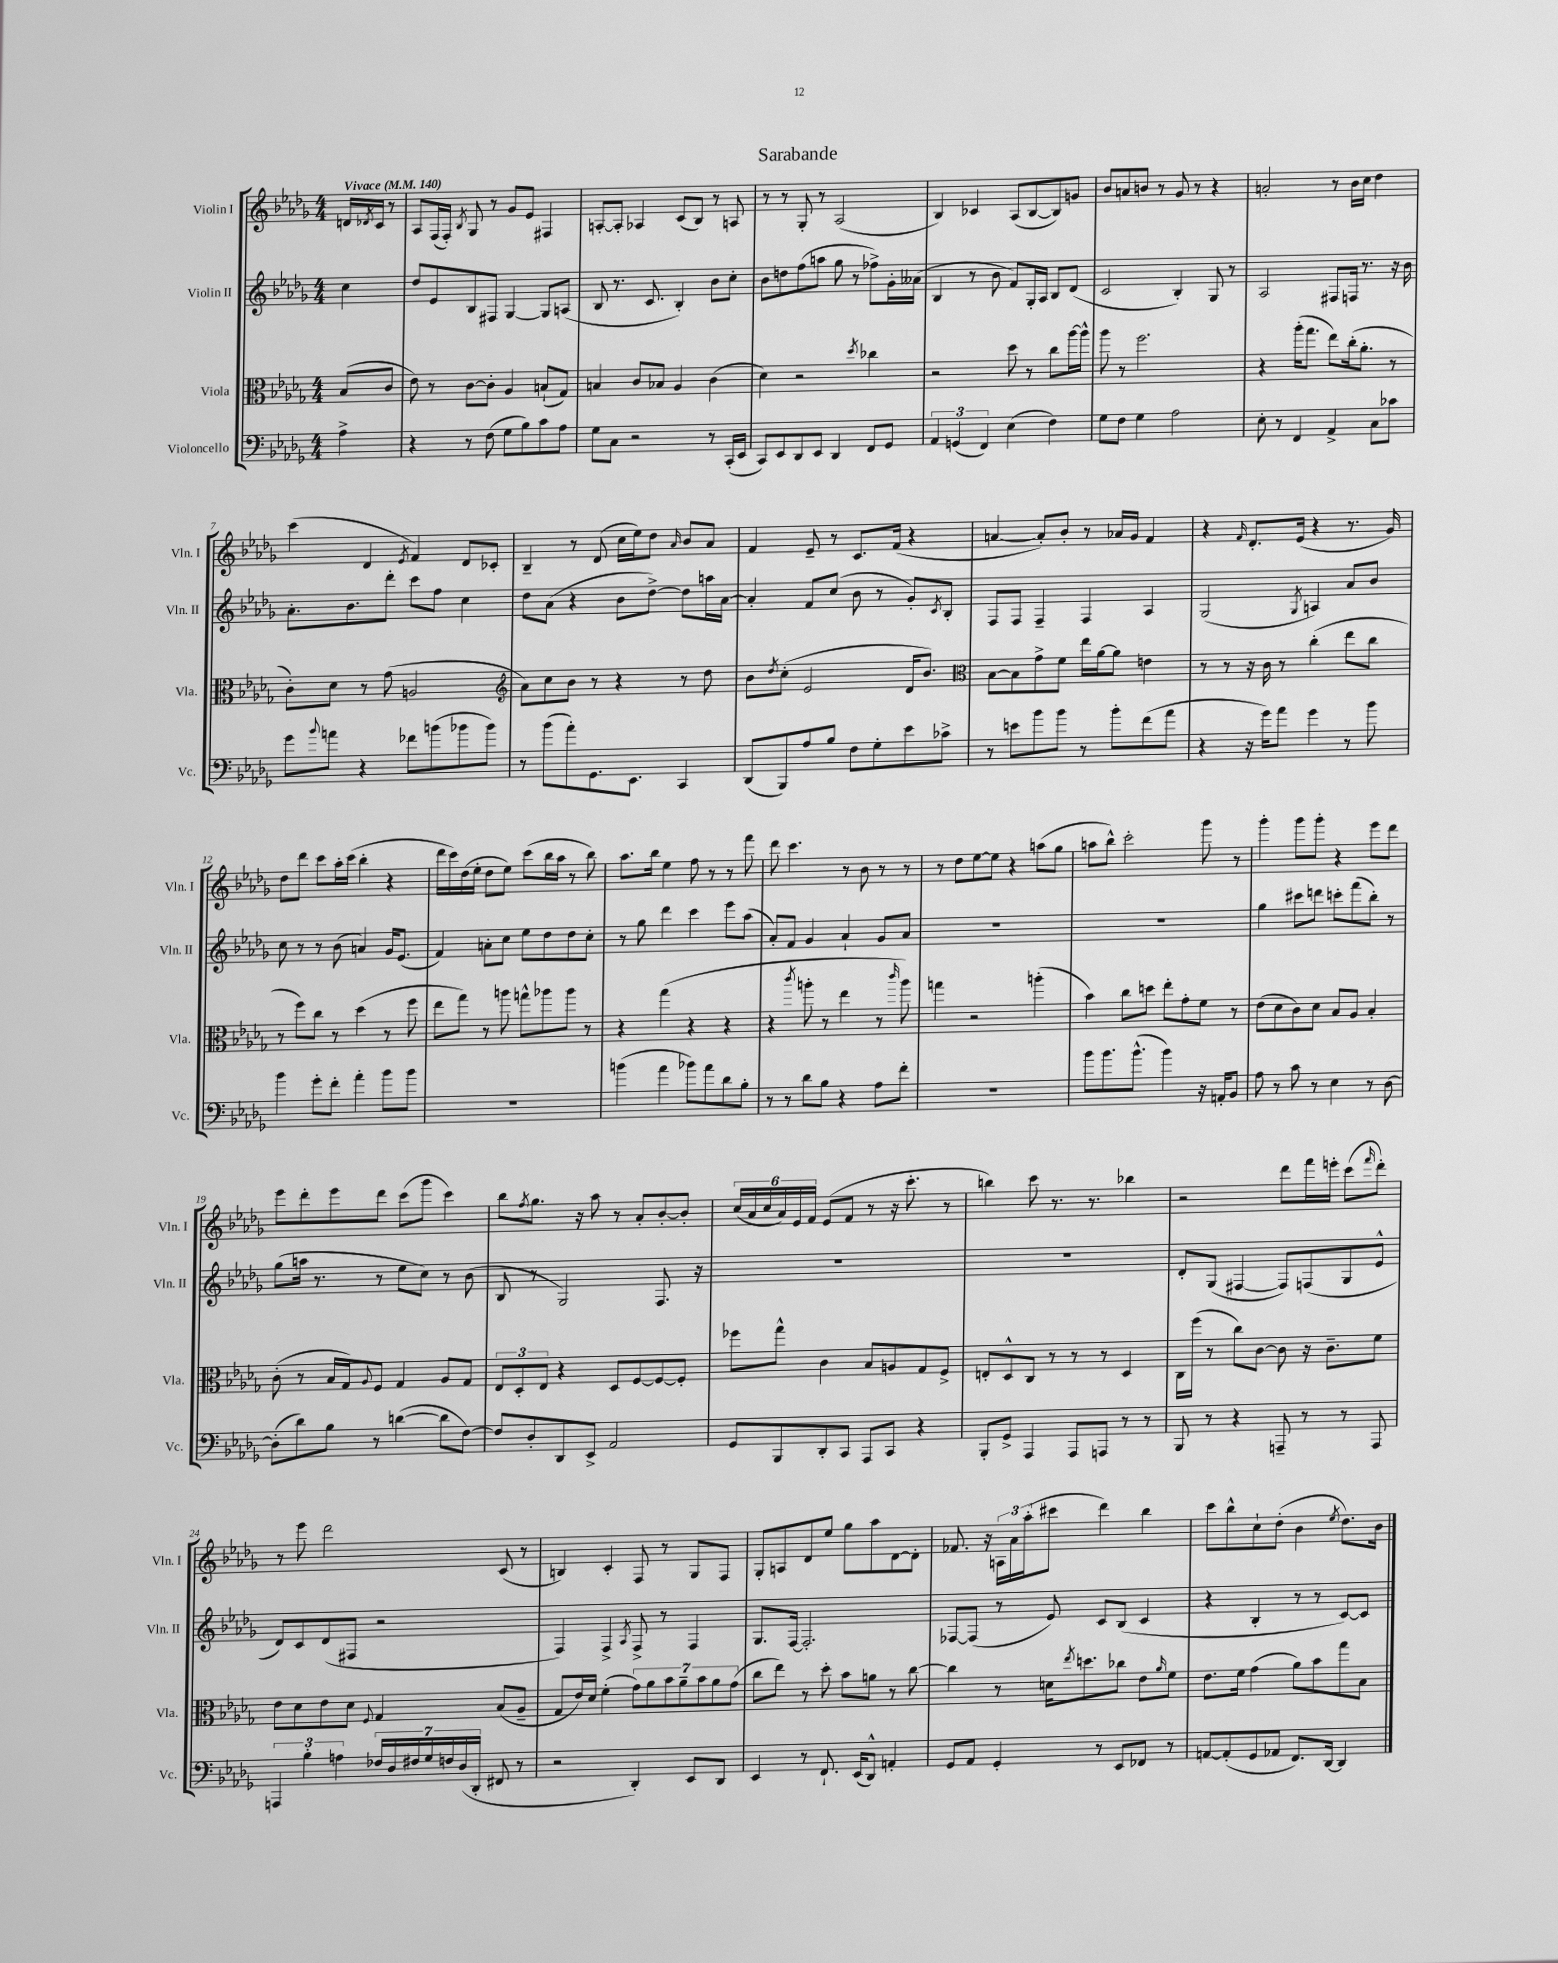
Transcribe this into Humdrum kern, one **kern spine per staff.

**kern	**kern	**kern	**kern
*part4	*part3	*part2	*part1
*staff4	*staff3	*staff2	*staff1
*I"Violoncello	*I"Viola	*I"Violin II	*I"Violin I
*I'Vc.	*I'Vla.	*I'Vln. II	*I'Vln. I
*clefF4	*clefC3	*clefG2	*clefG2
*k[b-e-a-d-g-]	*k[b-e-a-d-g-]	*k[b-e-a-d-g-]	*k[b-e-a-d-g-]
*M4/4	*M4/4	*M4/4	*M4/4
*MM140	*MM140	*MM140	*MM140
=	=	=	=
!	!	!	!LO:TX:a:B:t=Vivace
4A-^\	(8B-/L	4cc\	16dn/LL
.	.	.	8qd-X/
.	.	.	16c/JJ
.	8c/J	.	8r
=1	=1	=1	=1
4r	8e-\)	8dd-/L	8A-/L
.	8r	8e-/	(16F/L
.	.	.	16F'/JJ)
.	.	.	8qB-/
8r	[8c\L	8B-/	8G-/
(8F\	8c'\J]	8F#X/J	8r
8G-\L	4A-/	[4G-/	8g-/L
8B-\)	.	.	8e-/J
8c\	(8Bn`/L	8G-/L]	4F#X/
8A-\J	8G-/J)	(8An/J	.
=2	=2	=2	=2
8G-\L	4Bn/	8B-/	[8An'/L
8C\J	.	8.r	8A'/J]
2r	8c/L	.	4A-X/
.	.	8.c/	.
.	8B-X/J	.	.
.	4A-/	4B-'/)	(8c/L
.	.	.	8B-/J)
8r	(4c\	8b-\L	8r
(16CC'/LL	.	8cc'\J	8An/
16EE-/JJ	.	.	.
=3	=3	=3	=3
8CC/L)	4d-\)	8b-\L	8r
8EE-/	.	8ddn\	8r
8DD-/	2r	(8ff\	8G-'/
8EE-/J	.	8aan\J	8r
4DD-/	.	8gg-\	(2A-/
.	.	8r	.
.	8qdd-/	.	.
8FF/L	4cc-X\	8ff-X^\L)	.
8GG-/J	.	16g-'\L	.
.	.	(16a--X\JJ	.
=4	=4	=4	=4
6AA-/	2r	4B-/	4B-/)
(6GGn/	.	.	.
.	.	8r	4c-X/
6FF/)	.	.	.
.	.	8b-\	.
(4E-\	8dd-\	8f/L)	(8A-/L
.	8r	16G-'/L	[8B-/
.	.	16A-/JJ	.
4F\)	8cc\L	8B-/L	8B-/])
.	[16aa-\L	(8d-/J	8gn/J
.	16aa-^^\JJ]	.	.
=5	=5	=5	=5
8G-\L	8aa-\	2c/	8b-/L
8F\J	8r	.	8an/
4G-\	2.ff\	.	8bn/J
.	.	.	8r
2A-\	.	4B-'/)	8g-/
.	.	.	8r
.	.	8G-/	4r
.	.	8r	.
=6	=6	=6	=6
8E-'\	4r	2A-/	2an'/
8r	.	.	.
4FF/	(16aa-'\KL	.	.
.	8.gg-\J	.	.
4AA-^/	8ee-\L)	8F#X/L	8r
.	(16cc'\k	16Fn/Jk	16b-\LL
.	8.a-'\J	8.r	16cc\JJ
8C\L	.	.	4dd-\
8c-X\J	8r	16r	.
.	.	16b-\	.
!!LO:LB:g=z
=7	=7	=7	=7
8g-\L	8c'\L)	8.a-'\L	(4ccc\
8qqb-/	.	.	.
8an\J	8d-\J	.	.
.	.	8.b-\	.
4r	8r	.	4d-/
.	(8g-\	8ddd-'\J	.
.	.	.	8qe-/
8f-X\L	2An/	8ccc\L	4f/)
(8bn\	.	8ff\J	.
8b-X\	.	4cc\	8d-/L
8b-\J)	.	.	8c-X'/J
=8	=8	=8	=8
*	*clefG2	*	*
8r	8a-\L)	8dd-\L	4B-~/
(8b-\L	8cc\	(8a-\J	.
8a-'\)	8b-\J	4r	8r
8.GG-\	8r	.	(8d-/
.	4r	8b-\L	16cc\LL
8.EE-\J	.	.	16ee-\J)
.	.	[8dd-^\J)	8dd-\J
.	.	.	16qqa-/
4CC/	8r	8dd-\L]	8b-/L
.	8dd-\	16aan\L	8a-/J
.	.	[16a-\JJ	.
=9	=9	=9	=9
(8DD-/L	8b-\L	4a-'/]	4f/
.	8qdd-/	.	.
8BBB-/)	(8cc'\J	.	.
8A-/	2e-/	8f/L	8e-~/
8B-/J	.	(8cc/J	8r
8F\L	.	8b-\	8.c/L
8G-'\	.	8r	.
.	.	.	(16f/Jk
8e-\	16d-/KL	8g-'/L)	4r
.	8.b-/J)	.	.
.	.	8qc/	.
8c-X^\J	.	8B-'/J	.
=10	=10	=10	=10
*	*clefC3	*	*
8r	[8B-\L	8F/L	[4an/
8en\L	8B-\]	8F/J	.
8b-\	8g-^\	4F~/	8a'/L])
8b-\J	8f\J	.	8b-'/J
8r	16ee-\LL	4F/	8r
.	[16a-\J	.	.
8b-'\L	8a-\J]	.	16a-X/LL
.	.	.	16g-/JJ
(8f\	4en\	4A-/	4f/
8a-\J	.	.	.
=11	=11	=11	=11
4r	8r	(2G-/	4r
.	8r	.	.
.	.	.	16qqf/
16r	16r	.	8.d-'/L
16g-\KL)	16c\	.	.
8a-\J	8r	.	.
.	.	.	(16e-/Jk
.	.	8qG-/	.
4g-\	(4cc'\	4An/)	4r
8r	8ee-\L	8a-/L	8.r
8b-\	8cc\J	8b-/J	.
.	.	.	16g-/)
!!LO:LB:g=z
=12	=12	=12	=12
4b-\	8r	8cc\	8dd-\L
.	8ff\L)	8r	8ddd-\J
8g-'\L	8cc\J	8r	8ccc\L
8f'\J	8r	(8b-\	16aa-'\L
.	.	.	(16ccc\JJ
4a-'\	(4dd-\	4an/)	4bb-'\
8b-\L	8r	16g-/KL	4r
.	.	(8.e-/J	.
8b-\J	8ff\	.	.
=13	=13	=13	=13
1r	8ee-\L	4f/)	16ddd-\LL
.	.	.	16ccc\)
.	8gg-\J)	.	(16dd-\
.	.	.	16ee-'\JJ
.	8r	8an'\L	8dd-\L
.	8aan\	8cc\J	8ee-\J)
.	8ggn^^\L	8ee-\L	(8ccc\L
.	8aa-X\	8dd-\	16bb-\L
.	.	.	16aa-\JJ
.	8aa-\J	8dd-\	8r
.	8r	8cc'\J	8bb-\)
=14	=14	=14	=14
(4bn\	4r	8r	8.aa-\L
.	.	8gg-\	.
.	.	.	16bb-\Jk
4a-\	(4gg-\	4ddd-\	4ee-\
8b-X\L)	4r	4ccc\	8ff\
8a-\	.	.	8r
8d-\	4r	8eee-\L	8r
8B-'\J	.	(8aa-\J	8fff\
=15	=15	=15	=15
8r	4r	8a-'/L)	8ddd-\
8r	.	8f/J	4.ccc\
.	8qccc/	.	.
8d-\L	8aan'\	4g-/	.
8B-\J	8r	.	.
4r	4ee-\	4a-`/	8r
.	.	.	8b-\
8A-\L	8r	8g-/L	8r
.	16qqccc/	.	.
8f'\J	8aa\)	8a-/J	8r
=16	=16	=16	=16
1r	4ggn\	1r	8r
.	.	.	8dd-\L
.	2r	.	[8ee-\
.	.	.	8ee-\J]
.	.	.	4r
.	(4aan'\	.	(8aan\L
.	.	.	8gg-\J
=17	=17	=17	=17
8b-\L	4b-\)	1r	8aan\L
8.b-\	.	.	8bb-^^\J)
.	8cc\L	.	2ccc'\
(8.b-^^\J	.	.	.
.	8ddn\J	.	.
4b-\)	8ee-'\L	.	.
.	8g-'\	.	.
16r	8f\J	.	8ggg-\
16AAn'/KL	.	.	.
8BB-/J	8r	.	8r
=18	=18	=18	=18
8A-\	(8e-\L	4gg-\	4ggg-'\
8r	8d-\	.	.
8c\	8c\)	8ccc#X\L	8ggg-\L
8r	8d-\J	8dddn\J	8ggg-'\J
4E-\	8B-/L	8cccn'\L	4r
.	8A-/J	(8fff\	.
8r	4B-'/	8bb-'\J)	8eee-\L
[8D-\	.	8r	8ddd-\J
!!LO:LB:g=z
=19	=19	=19	=19
(8D-'\L]	(8c'\	(8gg-\L	8eee-\L
8d-\)	8r	16aan\Jk	8ddd-'\
.	.	8.r	.
8B-\J	16B-/LL	.	8eee-\
.	16G-/J)	.	.
.	8qqA-/	.	.
8r	8F/J	8r	8ddd-\J
([4dn\	4G-/	8ee-\L	(8ccc\L
.	.	8cc\J)	8ggg-\J
8d\L]	8A-/L	8r	4ccc\)
[8F\J)	8G-/J	(8b-\	.
=20	=20	=20	=20
8F/L]	12E-/L	8B-/	8bb-\L
.	12D-'/	.	.
.	.	.	8qff/
8D-'/	.	8r	8.gg-\J
.	12E-/J	.	.
8DD-/	4r	2G-/)	.
.	.	.	16r
8EE-^/J	.	.	8aa-\
2AA-/	8D-/L	.	8r
.	[8F/	.	8a-'/L
.	8F/_	8.F/	[8b-'/
.	8F'/J]	.	8b-'/J]
.	.	16r	.
=21	=21	=21	=21
8GG-/L	8ff-X\L	1r	(24cc/LL
.	.	.	24a-/
.	.	.	24cc/
8BBB-/	8gg-^^\J	.	24a-/)
.	.	.	24e-/
.	.	.	24f/JJ
8DD-'/	4c\	.	(8e-/L
8CC/J	.	.	8f/J
8AAA-/L	8B-/L	.	8r
8CC/J	8An/	.	16r
.	.	.	8.ccc'\
4r	8G-/	.	.
.	8F^/J	.	8r
=22	=22	=22	=22
8BBB-'/L	8En'/L	1r	4bbn\)
8GG-^/J	8D-^^/	.	.
4AAA-/	8C/J	.	8ccc\
.	8r	.	8.r
8AAA-/L	8r	.	.
.	.	.	8.r
8AAAn/J	8r	.	.
8r	4D-/	.	4bb-X\
8r	.	.	.
=23	=23	=23	=23
8BBB-/	16C\LL	8d-'/L	2r
.	(16ff\JJ	.	.
8r	8r	(8G-/J	.
4r	8cc\L)	[4F#X/	.
.	[8c\J	.	.
8AAAn~/	8c\]	8F#/L])	8ddd-\L
8r	16r	(8Fn/	16fff\L
.	8.c~\L	.	16eeen'\JJ
8r	.	8G-/	(8ccc\L
.	.	.	16qqfff/
8AAA/	8f\J	8e-^^/J	8ddd-'\J)
!!LO:LB:g=z
=24	=24	=24	=24
6AAAn/	8e-\L	8d-/L)	8r
.	8d-\	8c/	8eee-\
6B-'\	.	.	.
.	8e-\	(8d-/	2ddd-\
6An\	.	.	.
.	8d-\J	8F#X/J	.
.	8qqF/	.	.
28F-X/LL	4G-/	2r	.
28D-/	.	.	.
28F#X/	.	.	.
28G-/	.	.	.
28Fn/	.	.	.
(28D-/	.	.	.
28DD-'/JJ	.	.	.
8FF#X/	(8B-/L	.	(8c/
8r	8A-~/J	.	8r
=25	=25	=25	=25
2r	8G-/L	4F/)	4Bn/)
.	16e-/L)	.	.
.	16d-/JJ	.	.
.	(4f'\	4F^/	4c'/
.	.	8qA-/	.
4DD-'/)	14g-\L)	8F^/	8F/
.	14a-\	.	.
.	.	8r	8r
.	14b-\	.	.
.	14a-~\	.	.
8EE-/L	.	4F/	8G-/L
.	14b-\	.	.
.	14a-\	.	.
8DD-/J	.	.	8F/J
.	(14g-\J	.	.
=26	=26	=26	=26
4EE-/	8cc\L	8.G-/L	8G-'/L
.	8ee-\J)	.	8An/
.	.	[16F/Jk	.
8r	8r	2.F'/]	8d-/
8.FF`/	8dd-'\	.	8ee-/J
.	8b-\L	.	8gg-\L
(16EE-/KL	.	.	.
8DD-^^/J)	8an\J	.	8aa-\
4AAn'/	8r	.	[8d-\
.	[8cc\	.	8d-'\J]
=27	=27	=27	=27
8GG-/L	4cc\]	[8F-X/L	8.f-X/
8AA-/J	.	(8F-/J]	.
.	.	.	16r
4GG-'/	8r	8r	24An\LL
.	.	.	24a-\
.	.	.	(24aa-'\J
.	16dn\KL	8e-/)	8ccc#X\J
.	8qee-/	.	.
.	8.ddn\	.	.
8r	.	8c/L	4ddd-\)
8EE-/L	8cc-X\J	(8B-/J	.
8FF-X/J	8e-\L	4c/	4bb-\
.	16qqa-/	.	.
8r	8f\J	.	.
=28	=28	=28	=28
[8AAn/L	8.e-\L	4r	8ccc\L
(8AA'/]	.	.	8bb-^^\
.	16f\Jk	.	.
8GG-/	(4g-\	4B-'/	8cc`\
8AA-X/J	.	.	(8dd-'\J
8.FF/L)	8a-\L)	8r	4b-\
.	8b-\	8r	.
[16DD-/Jk	.	.	.
.	.	.	8qee-/
4DD-/]	8gg-\	[8c/L)	8.dd-\L)
.	8B-\J	8c/J]	.
.	.	.	16b-\Jk
==	==	==	==
*-	*-	*-	*-
